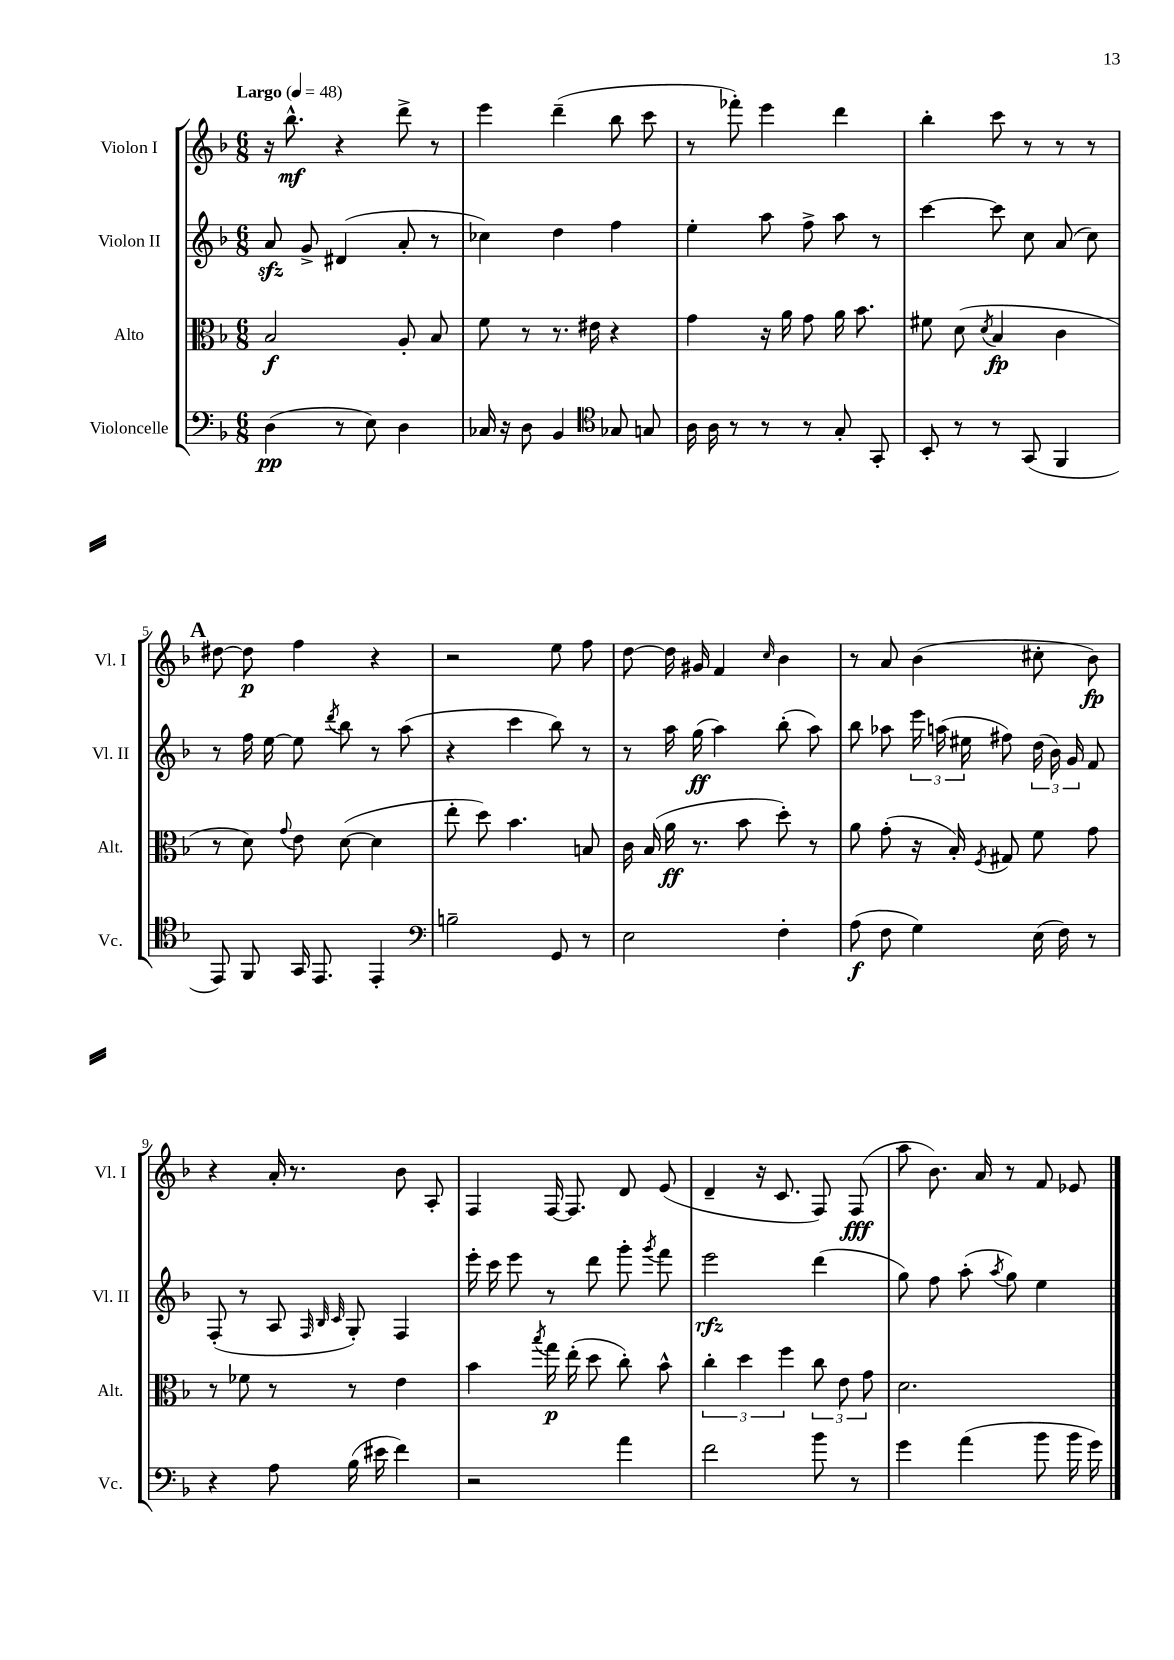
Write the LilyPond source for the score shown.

<<
\new StaffGroup <<
\new Staff = "s0" \with { instrumentName = "Violon I" shortInstrumentName = "Vl. I" } {
    \clef treble \key f \major \numericTimeSignature \time 6/8 \tempo "Largo" 4 = 48
    \autoBeamOff r16 bes''8.-^\mf r4 d'''8-> r8 |
    e'''4 d'''4--( bes''8 c'''8 |
    r8 fes'''8-.) e'''4 d'''4 |
    bes''4-. c'''8 r8 r8 r8 |
    \mark \markup { \bold "A" } dis''8~ dis''8\p f''4 r4 |
    r2 e''8 f''8 |
    d''8~ d''16 gis'16 f'4 \grace { c''16 } bes'4 |
    r8 a'8 bes'4( cis''8-. bes'8\fp) |
    r4 a'16-. r8. bes'8 a8-. |
    f4 f16~ f8. d'8 e'8( |
    d'4-- r16 c'8. f8) f8\fff( |
    a''8 bes'8.) a'16 r8 f'8 ees'8 \bar "|." |
}
\new Staff = "s1" \with { instrumentName = "Violon II" shortInstrumentName = "Vl. II" } {
    \clef treble \key f \major \numericTimeSignature \time 6/8
    \autoBeamOff a'8\sfz g'8-> dis'4( a'8-. r8 |
    ces''4) d''4 f''4 |
    e''4-. a''8 f''8-> a''8 r8 |
    c'''4~ c'''8 c''8 a'8( c''8) |
    \mark \markup { \bold "A" } r8 f''16 e''16~ e''8 \acciaccatura { d'''8 } bes''8 r8 a''8( |
    r4 c'''4 bes''8) r8 |
    r8 a''16 g''16\ff( a''4) bes''8-.( a''8) |
    bes''8 aes''8 \tuplet 3/2 { e'''16 a''16( eis''16 } fis''8) \tuplet 3/2 { d''16( bes'16) g'16 } f'8 |
    f8-.( r8 a8 \grace { f32 bes32 c'32 } g8-.) f4 |
    e'''16-. c'''16 e'''8 r8 d'''8 g'''8-. \acciaccatura { g'''8 } f'''8 |
    e'''2\rfz d'''4( |
    g''8) f''8 a''8-.( \acciaccatura { a''8 } g''8) e''4 \bar "|." |
}
\new Staff = "s2" \with { instrumentName = "Alto" shortInstrumentName = "Alt." } {
    \clef alto \key f \major \numericTimeSignature \time 6/8
    \autoBeamOff bes2\f a8-. bes8 |
    f'8 r8 r8. eis'16 r4 |
    g'4 r16 a'16 g'8 a'16 bes'8. |
    fis'8 d'8( \acciaccatura { d'8 } bes4\fp c'4 |
    \mark \markup { \bold "A" } r8 d'8) \appoggiatura { g'8 } e'8 d'8~( d'4 |
    e''8-. d''8) bes'4. b8 |
    c'16 bes16( a'16\ff r8. bes'8 d''8-.) r8 |
    a'8 g'8-.( r16 bes16-.) \acciaccatura { f8 } gis8 f'8 g'8 |
    r8 fes'8 r8 r8 e'4 |
    bes'4 \acciaccatura { bes''8 } g''16\p e''16-.( d''8 c''8-.) bes'8-^ |
    \tuplet 3/2 { c''4-. d''4 f''4 } \tuplet 3/2 { c''8 e'8 g'8 } |
    d'2. \bar "|." |
}
\new Staff = "s3" \with { instrumentName = "Violoncelle" shortInstrumentName = "Vc." } {
    \clef bass \key f \major \numericTimeSignature \time 6/8
    \autoBeamOff d4\pp( r8 e8) d4 |
    ces16 r16 d8 bes,4 \clef tenor ges8 g8 |
    a16 a16 r8 r8 r8 g8-. g,8-. |
    bes,8-. r8 r8 g,8( f,4 |
    \mark \markup { \bold "A" } e,8) f,8 g,16 e,8. e,4-. |
    \clef bass b2-- g,8 r8 |
    e2 f4-. |
    a8\f( f8 g4) e16( f16) r8 |
    r4 a8 bes16( eis'16 f'4) |
    r2 a'4 |
    f'2 bes'8 r8 |
    g'4 a'4( bes'8 bes'16 g'16) \bar "|." |
}
>>
>>
